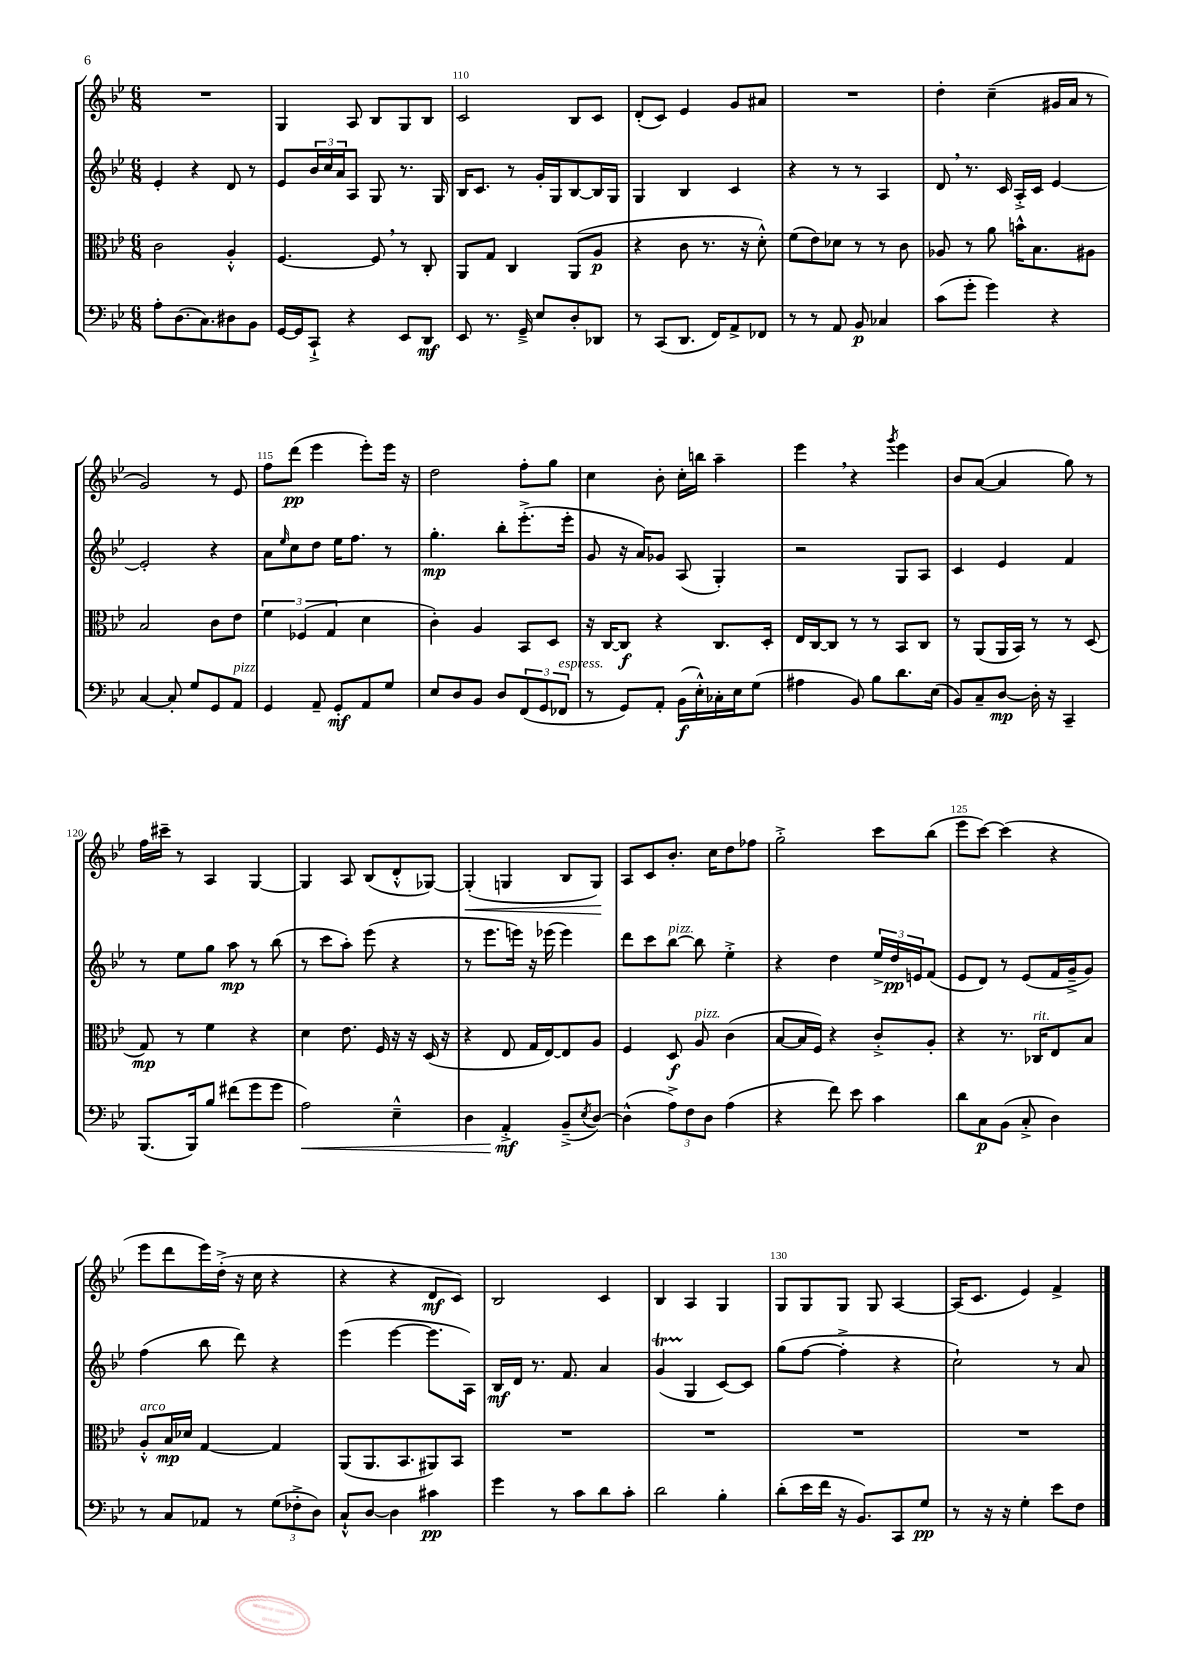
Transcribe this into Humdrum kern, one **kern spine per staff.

**kern	**dynam	**kern	**dynam	**kern	**dynam	**kern	**dynam
*part4	*part4	*part3	*part3	*part2	*part2	*part1	*part1
*staff4	*staff4	*staff3	*staff3	*staff2	*staff2	*staff1	*staff1
*clefF4	*	*clefC3	*	*clefG2	*	*clefG2	*
*k[b-e-]	*	*k[b-e-]	*	*k[b-e-]	*	*k[b-e-]	*
*M6/8	*	*M6/8	*	*M6/8	*	*M6/8	*
=108	=108	=108	=108	=108	=108	=108	=108
8A'\L	.	2c\	.	4e-'/	.	2.r	.
(8.D\	.	.	.	.	.	.	.
.	.	.	.	4r	.	.	.
8.C\)	.	.	.	.	.	.	.
8D#X\	.	4A'^^/	.	8d/	.	.	.
8BB-\J	.	.	.	8r	.	.	.
=109	=109	=109	=109	=109	=109	=109	=109
[16GG/LL	.	[4.F/	.	8e-/L	.	4G/	.
16GG/J]	.	.	.	.	.	.	.
8CC`^/J	.	.	.	24b-/L	.	.	.
.	.	.	.	24cc/	.	.	.
.	.	.	.	24a/J	.	.	.
4r	.	.	.	8A/J	.	8A/	.
.	.	8F,/]	.	8G/	.	8B-/L	.
8EE-/L	.	8r	.	8.r	.	8G/	.
8DD/J	mf	8C'/	.	.	.	8B-/J	.
.	.	.	.	16G/	.	.	.
=110	=110	=110	=110	=110	=110	=110	=110
8EE-/	.	8AA/L	.	16B-/KL	.	2c/	.
.	.	.	.	8.c/J	.	.	.
8.r	.	8G/J	.	.	.	.	.
.	.	4C/	.	8r	.	.	.
16GG~^/	.	.	.	.	.	.	.
8E-/L	.	.	.	16g'/LL	.	.	.
.	.	.	.	16G/J	.	.	.
8D'/	.	(8AA/L	.	[8B-/	.	8B-/L	.
8DD-X/J	.	8A/J	p	16B-/L]	.	8c/J	.
.	.	.	.	16G/JJ	.	.	.
=111	=111	=111	=111	=111	=111	=111	=111
8r	.	4r	.	4G/	.	(8d'/L	.
(8CC/L	.	.	.	.	.	8c/J)	.
8.DD/J	.	8c\	.	4B-/	.	4e-/	.
.	.	8.r	.	.	.	.	.
16FF/KL)	.	.	.	.	.	.	.
8AA^/	.	.	.	4c/	.	8g/L	.
.	.	16r	.	.	.	.	.
8FF-X/J	.	8d'^^\)	.	.	.	8a#X/J	.
=112	=112	=112	=112	=112	=112	=112	=112
8r	.	(8f\L	.	4r	.	2.r	.
8r	.	8e-\)	.	.	.	.	.
8AA/	.	8d-X\J	.	8r	.	.	.
8BB-/	p	8r	.	8r	.	.	.
4C-X/	.	8r	.	4A/	.	.	.
.	.	8c\	.	.	.	.	.
=113	=113	=113	=113	=113	=113	=113	=113
(8c\L	.	8A-X/	.	8d,/	.	4dd'\	.
8g'\J	.	8r	.	8.r	.	.	.
4g\)	.	8a\	.	.	.	(4cc~\	.
.	.	.	.	16c/	.	.	.
.	.	16bn^^\KL	.	16A'^/LL	.	.	.
.	.	8.B-\	.	16c/JJ	.	.	.
4r	.	.	.	[4e-/	.	16g#X/LL	.
.	.	.	.	.	.	16a/JJ	.
.	.	8A#X\J	.	.	.	8r	.
!!LO:LB:g=z
=114	=114	=114	=114	=114	=114	=114	=114
[4C/	.	2B-/	.	2e-'/]	.	2g/)	.
8C'/]	.	.	.	.	.	.	.
8G/L	.	.	.	.	.	.	.
8GG/	.	8c\L	.	4r	.	8r	.
!LO:TX:a:i:t=pizz.	!	!	!	!	!	!	!
8AA/J	.	8e-\J	.	.	.	8e-/	.
=115	=115	=115	=115	=115	=115	=115	=115
4GG/	.	6f\	.	8a\L	.	8ff\L	.
.	.	.	.	16qqee-/	.	.	.
.	.	.	.	8cc\	.	(8ddd\J	pp
.	.	(6F-X/	.	.	.	.	.
8AA~/	.	.	.	8dd\J	.	4eee-\	.
.	.	6G/	.	.	.	.	.
8GG'/L	mf	.	.	16ee-\KL	.	.	.
.	.	.	.	8.ff\J	.	.	.
8AA/	.	4d\	.	.	.	8eee-'\L)	.
8G/J	.	.	.	8r	.	16eee-\Jk	.
.	.	.	.	.	.	16r	.
=116	=116	=116	=116	=116	=116	=116	=116
8E-/L	.	4c'\)	.	4.gg'\	mp	2dd\	.
8D/	.	.	.	.	.	.	.
8BB-/J	.	4A/	.	.	.	.	.
8D/L	.	.	.	8bb-'\L	.	.	.
(12FF/	.	8BB-/L	.	(8.eee-'^\	.	8ff'\L	.
12GG/	.	.	.	.	.	.	.
.	.	8D/J	.	.	.	8gg\J	.
!LO:TX:a:i:t=espress.	!	!	!	!	!	!	!
12FF-X/J	.	.	.	.	.	.	.
.	.	.	.	16eee-'\Jk	.	.	.
=117	=117	=117	=117	=117	=117	=117	=117
8r	.	16r	.	8g/	.	4cc\	.
.	.	[16C/KL	.	.	.	.	.
8GG/L)	.	8C/J]	f	16r	.	.	.
.	.	.	.	16a/KL)	.	.	.
8AA'/J	.	4r	.	8g-X/J	.	8b-'\	.
(16BB-\LL	f	.	.	(8A/	.	16cc'\LL	.
16E-'^^\)	.	.	.	.	.	16bbn\JJ	.
16C-X'\	.	8.C/L	.	4G'/)	.	4aa~\	.
16E-\J	.	.	.	.	.	.	.
(8G\J	.	.	.	.	.	.	.
.	.	16D'/Jk	.	.	.	.	.
=118	=118	=118	=118	=118	=118	=118	=118
4A#X\	.	16E-/LL	.	2r	.	4eee-,\	.
.	.	[16C/J	.	.	.	.	.
.	.	8C/J]	.	.	.	.	.
8BB-/)	.	8r	.	.	.	4r	.
8B-\L	.	8r	.	.	.	.	.
.	.	.	.	.	.	8qggg/	.
8.d\	.	8BB-/L	.	8G/L	.	4eee-\	.
.	.	8C/J	.	8A/J	.	.	.
(16E-\Jk	.	.	.	.	.	.	.
=119	=119	=119	=119	=119	=119	=119	=119
8BB-/L)	.	8r	.	4c/	.	8b-/L	.
8C~/	.	(8AA/L	.	.	.	([8a/J	.
[8D/J	mp	16AA/L	.	4e-/	.	4a/]	.
.	.	16BB-/JJ)	.	.	.	.	.
16D'\]	.	8r	.	.	.	.	.
16r	.	.	.	.	.	.	.
4CC~/	.	8r	.	4f/	.	8gg\)	.
.	.	(8D/	.	.	.	8r	.
!!LO:LB:g=z
=120	=120	=120	=120	=120	=120	=120	=120
(8.BBB-/L	.	8G/)	mp	8r	.	16ff\LL	.
.	.	.	.	.	.	16ccc#X~\JJ	.
.	.	8r	.	8ee-\L	.	8r	.
16BBB-/k)	.	.	.	.	.	.	.
8B-/J	.	4f\	.	8gg\J	.	4A/	.
(8f#X\L	.	.	.	8aa\	mp	.	.
8g\	.	4r	.	8r	.	[4G/	.
8g\J	.	.	.	(8bb-\	.	.	.
=121	=121	=121	=121	=121	=121	=121	=121
!	!LO:HP:b	!	!	!	!	!	!
2A\)	<	4d\	.	8r	.	4G/]	.
.	.	.	.	8ccc\L	.	.	.
.	.	8.e-\	.	8aa'\J)	.	8A/	.
.	.	.	.	(8eee-\	.	(8B-/L	.
.	.	16F/	.	.	.	.	.
4E-~^^\	.	16r	.	4r	.	8d'^^/	.
.	.	16r	.	.	.	.	.
.	.	(16D/	.	.	.	[8G-X/J)	.
.	.	16r	.	.	.	.	.
=122	=122	=122	=122	=122	=122	=122	=122
!	!	!	!	!	!	!	!LO:HP:b
4D\	.	4r	.	8r	.	(4G-'/]	<
.	.	.	.	8.eee-\L	.	.	.
4AA'^/	mf	8E-/	.	.	.	4Gn/	.
.	.	.	.	16eeen\Jk)	.	.	.
.	.	16G/LL	.	16r	.	.	.
.	.	[16E-/J)	.	(16eee-X\	.	.	.
(8BB-~^/L	[	8E-/]	.	4eee-\)	.	8B-/L	.
8qE-/	.	.	.	.	.	.	.
[8D/J)	.	8A/J	.	.	.	8G/J)	.
.	.	.	.	.	.	.	[
=123	=123	=123	=123	=123	=123	=123	=123
(4D^^\]	.	4F/	.	8ddd\L	.	8A/L	.
.	.	.	.	8ccc\	.	8c/	.
!	!	!	!	!LO:TX:a:i:t=pizz.	!	!	!
12A^\L)	.	8D/	f	[8bb-\J	.	8.b-'/J	.
12F\	.	.	.	.	.	.	.
!	!	!LO:TX:a:i:t=pizz.	!	!	!	!	!
.	.	8A/	.	8bb-\]	.	.	.
12D\J	.	.	.	.	.	.	.
.	.	.	.	.	.	16cc\KL	.
(4A\	.	(4c\	.	4ee-'^\	.	8dd\	.
.	.	.	.	.	.	8ff-X\J	.
=124	=124	=124	=124	=124	=124	=124	=124
4r	.	[8B-/L	.	4r	.	2gg'^\	.
.	.	16B-/L]	.	.	.	.	.
.	.	16F/JJ)	.	.	.	.	.
8f\)	.	4r	.	4dd\	.	.	.
8e-\	.	.	.	.	.	.	.
4c\	.	8c'^/L	.	24ee-^/LL	.	8ccc\L	.
.	.	.	.	24dd/	pp	.	.
.	.	.	.	24en/J	.	.	.
.	.	8A'/J	.	(8f/J	.	(8bb-\J	.
=125	=125	=125	=125	=125	=125	=125	=125
8d\L	.	4r	.	8e-/L	.	8eee-\L	.
8C\	p	.	.	8d/J)	.	[8ccc\J)	.
(8BB-\J	.	8.r	.	8r	.	(4ccc\]	.
8C'^/	.	.	.	(8e-/L	.	.	.
!	!	!LO:TX:a:i:t=rit.	!	!	!	!	!
.	.	16C-X/KL	.	.	.	.	.
4D\)	.	8E-/	.	16f/L	.	4r	.
.	.	.	.	16g~^/J	.	.	.
.	.	8B-/J	.	8g/J)	.	.	.
!!LO:LB:g=z
=126	=126	=126	=126	=126	=126	=126	=126
!	!	!LO:TX:a:i:t=arco	!	!	!	!	!
8r	.	8A'^^/L	.	(4ff\	.	8eee-\L	.
8C/L	.	16B-/L	mp	.	.	8ddd\	.
.	.	16d-X/JJ	.	.	.	.	.
8AA-X/J	.	[4G/	.	8bb-\	.	16eee-\L)	.
.	.	.	.	.	.	(16dd'^\JJ	.
8r	.	.	.	8ddd\)	.	16r	.
.	.	.	.	.	.	16cc\	.
(12G\L	.	4G/]	.	4r	.	4r	.
12F-X'^\	.	.	.	.	.	.	.
12D\J)	.	.	.	.	.	.	.
=127	=127	=127	=127	=127	=127	=127	=127
8C`^^/L	.	(8AA/L	.	(4eee-\	.	4r	.
[8D/J	.	8.AA/	.	.	.	.	.
4D\]	.	.	.	[4eee-\	.	4r	.
.	.	8.BB-/	.	.	.	.	.
4c#X\	pp	8AA#X/)	.	8.eee-\L]	.	8d/L	mf
.	.	8BB-/J	.	.	.	8c/J)	.
.	.	.	.	16A\Jk)	.	.	.
=128	=128	=128	=128	=128	=128	=128	=128
4g\	.	2.r	.	16B-/LL	mf	2B-/	.
.	.	.	.	16d/JJ	.	.	.
.	.	.	.	8.r	.	.	.
8r	.	.	.	.	.	.	.
.	.	.	.	8.f/	.	.	.
8c\L	.	.	.	.	.	.	.
8d\	.	.	.	4a/	.	4c/	.
8c'\J	.	.	.	.	.	.	.
=129	=129	=129	=129	=129	=129	=129	=129
2d\	.	2.r	.	(4gT/	.	4B-/	.
.	.	.	.	4G/	.	4A/	.
4B-'\	.	.	.	[8c/L)	.	4G/	.
.	.	.	.	8c/J]	.	.	.
=130	=130	=130	=130	=130	=130	=130	=130
(8d'\L	.	2.r	.	(8gg\L	.	8G/L	.
16e-\L	.	.	.	[8ff\J	.	8G/	.
16f\JJ	.	.	.	.	.	.	.
16r	.	.	.	4ff'^\]	.	8G/J	.
8.BB-/L)	.	.	.	.	.	.	.
.	.	.	.	.	.	8G/	.
8CC/	.	.	.	4r	.	[4A/	.
8G/J	pp	.	.	.	.	.	.
=131	=131	=131	=131	=131	=131	=131	=131
8r	.	2.r	.	2cc`\)	.	(16A/KL]	.
.	.	.	.	.	.	8.c/J	.
16r	.	.	.	.	.	.	.
16r	.	.	.	.	.	.	.
4G'\	.	.	.	.	.	4e-/)	.
8e-\L	.	.	.	8r	.	4f^/	.
8F\J	.	.	.	8a/	.	.	.
==	==	==	==	==	==	==	==
*-	*-	*-	*-	*-	*-	*-	*-
